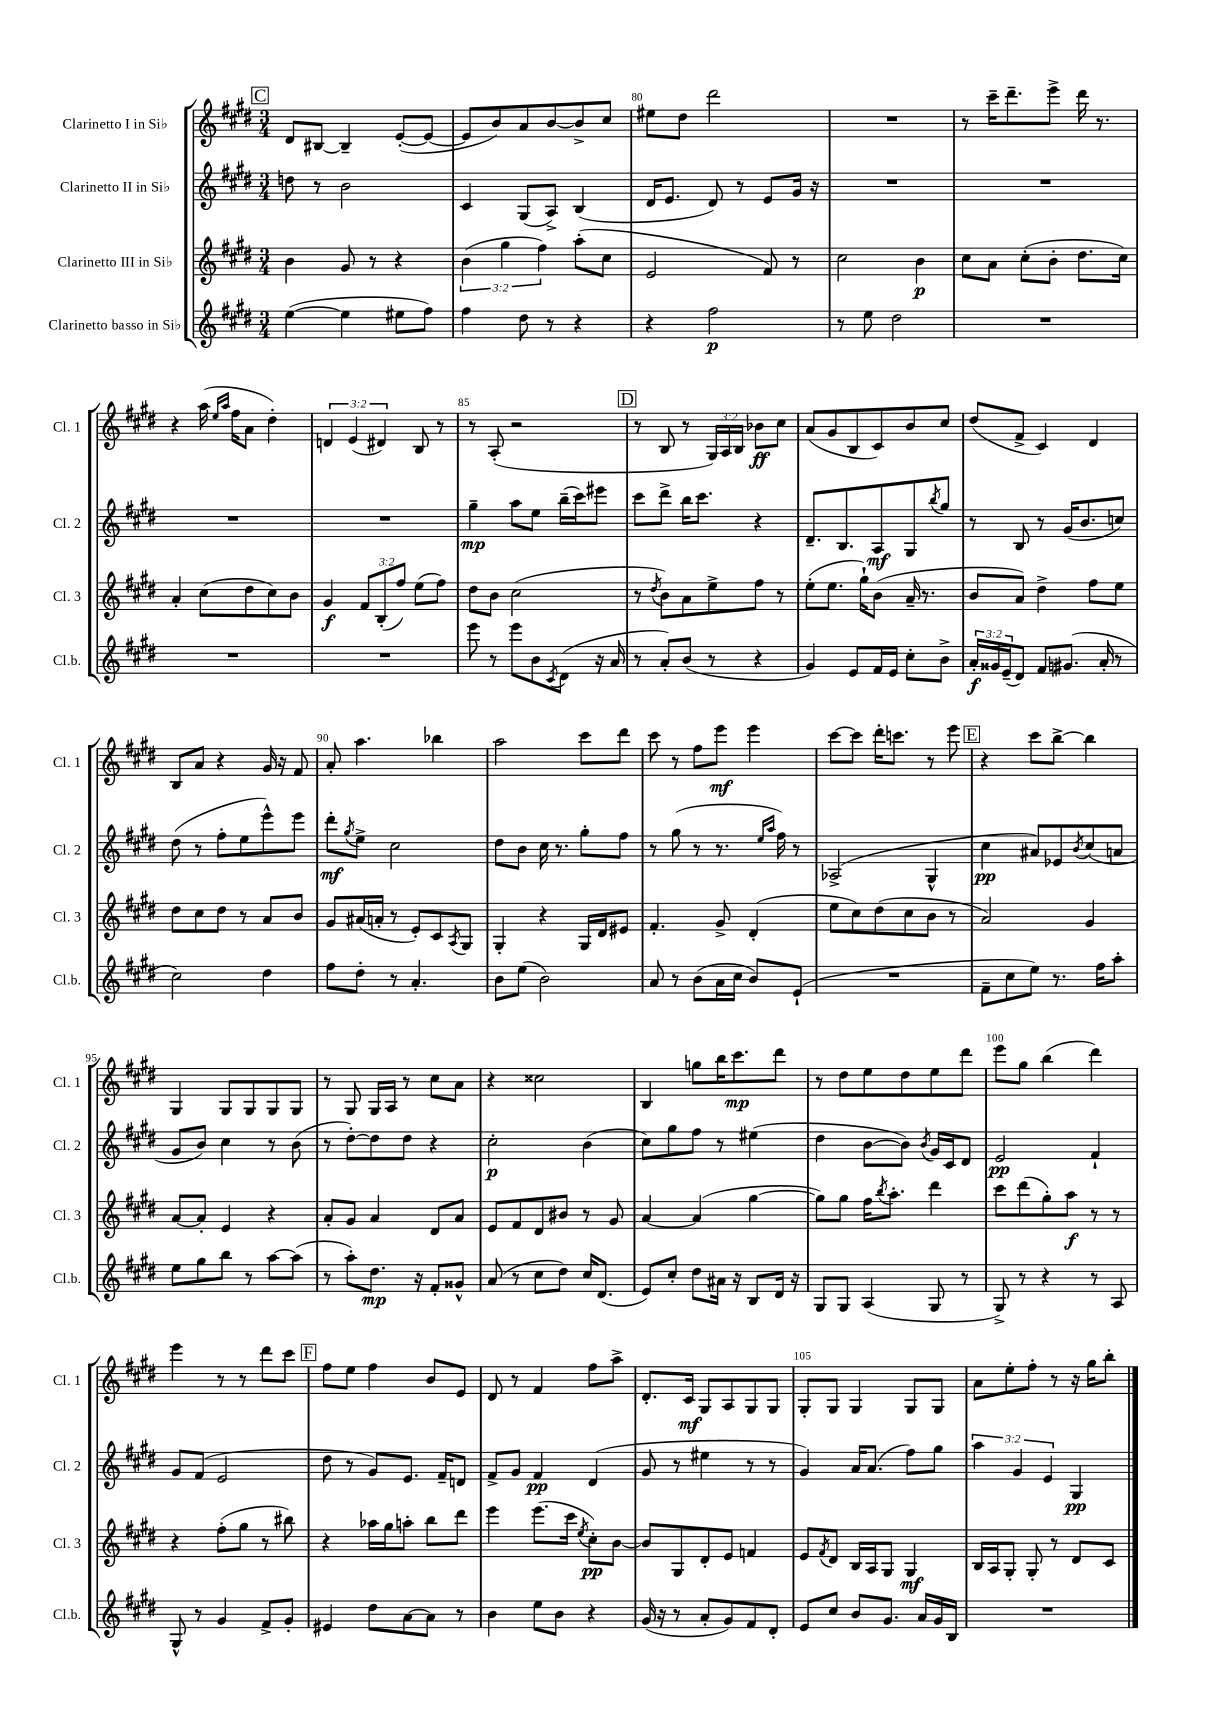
<<
\new StaffGroup <<
\new Staff = "s0" \with { instrumentName = "Clarinetto I in Sib" shortInstrumentName = "Cl. 1" } {
    \clef treble \key e \major \numericTimeSignature \time 3/4 \override Staff.TupletNumber.text = #tuplet-number::calc-fraction-text
    \mark \markup { \box "C" } dis'8 bis8~ bis4-- e'8~-.( e'8~ |
    e'8 b'8) a'8 b'8~ b'8-> cis''8 |
    eis''8 dis''8 dis'''2 |
    R2. |
    r8 cis'''16-- dis'''8.-- e'''8-> dis'''16 r8. |
    r4 a''16( \grace { e''16 a''16 } fis''16 a'8 dis''4-.) |
    \tuplet 3/2 { d'4 e'4( dis'4) } b8 r8 |
    r8 a8-.( r2 |
    \mark \markup { \box "D" } r8 b8 r8 \tuplet 3/2 { gis16) a16 b16 } bes'8\ff cis''8 |
    a'8( gis'8 b8 cis'8) b'8 cis''8 |
    dis''8( fis'8-> cis'4) dis'4 |
    b8 a'8 r4 gis'16 r16 fis'8 |
    a'8-. a''4. bes''4 |
    a''2 cis'''8 dis'''8 |
    cis'''8 r8 fis''8 e'''8\mf e'''4 |
    cis'''8~ cis'''8 dis'''16-. c'''8. r8 e'''8 |
    \mark \markup { \box "E" } r4 cis'''8 b''8~-> b''4 |
    gis4 gis8 gis8 gis8 gis8 |
    r8 gis8 gis16 a16 r8 cis''8 a'8 |
    r4 cisis''2 |
    b4 g''8 b''16 cis'''8.\mp dis'''8 |
    r8 dis''8 e''8 dis''8 e''8 dis'''8 |
    e'''8 gis''8 b''4( dis'''4) |
    e'''4 r8 r8 dis'''8 cis'''8 |
    \mark \markup { \box "F" } fis''8 e''8 fis''4 b'8 e'8 |
    dis'8 r8 fis'4 fis''8 a''8-> |
    dis'8.-. cis'16\mf gis8 a8 gis8 gis8 |
    gis8-. gis8 gis4 gis8 gis8 |
    a'8 e''8-. fis''8-. r8 r16 gis''16 b''8-. \bar "|." |
}
\new Staff = "s1" \with { instrumentName = "Clarinetto II in Sib" shortInstrumentName = "Cl. 2" } {
    \clef treble \key e \major \numericTimeSignature \time 3/4 \override Staff.TupletNumber.text = #tuplet-number::calc-fraction-text
    \mark \markup { \box "C" } d''8 r8 b'2 |
    cis'4 gis8( a8->) b4( |
    dis'16 e'8. dis'8) r8 e'8 gis'16 r16 |
    R2. |
    R2. |
    R2. |
    R2. |
    gis''4--\mp a''8 e''8 b''16--( cis'''16) eis'''8 |
    \mark \markup { \box "D" } cis'''8 dis'''8-> b''16 cis'''8. r4 |
    dis'8.-- b8. a8\mf gis8 \acciaccatura { b''8 } gis''8 |
    r8 b8 r8 gis'16( b'8. c''8) |
    dis''8( r8 fis''8-. e''8 e'''8-^) e'''8 |
    dis'''8-.\mf \acciaccatura { gis''8 } e''8-> cis''2 |
    dis''8 b'8 cis''16 r8. gis''8-. fis''8 |
    r8 gis''8( r8 r8. \grace { e''16 a''16 } fis''16) r8 |
    aes2->( gis4-^ |
    \mark \markup { \box "E" } cis''4\pp ais'8) ees'8 \acciaccatura { b'8 } cis''8( a'8 |
    gis'8 b'8) cis''4 r8 b'8( |
    r8 dis''8~-.) dis''8 dis''8 r4 |
    cis''2-.\p b'4( |
    cis''8) gis''8 fis''8 r8 eis''4( |
    dis''4 b'8~ b'8) \acciaccatura { b'8 } gis'16 cis'16 dis'8 |
    e'2\pp fis'4-! |
    gis'8 fis'8( e'2 |
    \mark \markup { \box "F" } dis''8 r8 gis'8) e'8. fis'16-- d'8 |
    fis'8-> gis'8 fis'4\pp dis'4( |
    gis'8 r8 eis''4 r8 r8 |
    gis'4) a'16 a'8.( fis''8) gis''8 |
    \tuplet 3/2 { a''4 gis'4 e'4 } gis4\pp \bar "|." |
}
\new Staff = "s2" \with { instrumentName = "Clarinetto III in Sib" shortInstrumentName = "Cl. 3" } {
    \clef treble \key e \major \numericTimeSignature \time 3/4 \override Staff.TupletNumber.text = #tuplet-number::calc-fraction-text
    \mark \markup { \box "C" } b'4 gis'8 r8 r4 |
    \tuplet 3/2 { b'4( gis''4 fis''4) } a''8-.( cis''8 |
    e'2 fis'8) r8 |
    cis''2 b'4\p |
    cis''8 a'8 cis''8-.( b'8-. dis''8. cis''16) |
    a'4-. cis''8( dis''8 cis''8) b'8 |
    gis'4\f \tuplet 3/2 { fis'8 b8-.( fis''8) } e''8( fis''8) |
    dis''8 b'8 cis''2( |
    \mark \markup { \box "D" } r8 \acciaccatura { dis''8 } b'8) a'8 e''8-> fis''8 r8 |
    e''8-.( e''8. gis''16-!) b'8( a'16-- r8. |
    b'8 a'8) dis''4-> fis''8 e''8 |
    dis''8 cis''8 dis''8 r8 a'8 b'8 |
    gis'8 ais'16( a'16-. r8 e'8-.) cis'8 \acciaccatura { a8 } gis8 |
    gis4-. r4 gis16 dis'16 eis'8 |
    fis'4.-. gis'8-> dis'4-.( |
    e''8 cis''8) dis''8( cis''8 b'8 r8 |
    \mark \markup { \box "E" } a'2) gis'4 |
    a'8~ a'8-. e'4 r4 |
    a'8-. gis'8 a'4 dis'8 a'8 |
    e'8 fis'8 dis'8 bis'8 r8 gis'8 |
    a'4~ a'4( gis''4~ |
    gis''8) gis''8 fis''16 \acciaccatura { b''8 } a''8.-. dis'''4 |
    cis'''8 dis'''8( gis''8-.) a''8\f r8 r8 |
    r4 fis''8-.( gis''8 r8 bis''8) |
    \mark \markup { \box "F" } r4 aes''16 gis''16 a''8-. b''8 dis'''8 |
    e'''4 e'''8.( cis'''16 \acciaccatura { e''8 } cis''8-.\pp) b'8~ |
    b'8 gis8 dis'8-. e'8 f'4 |
    e'8 \acciaccatura { fis'8 } dis'8 b16 a16 gis8 gis4\mf |
    b16 a16 gis8-. gis8-. r8 dis'8 cis'8 \bar "|." |
}
\new Staff = "s3" \with { instrumentName = "Clarinetto basso in Sib" shortInstrumentName = "Cl.b." } {
    \clef treble \key e \major \numericTimeSignature \time 3/4 \override Staff.TupletNumber.text = #tuplet-number::calc-fraction-text
    \mark \markup { \box "C" } e''4~( e''4 eis''8 fis''8) |
    fis''4 dis''8 r8 r4 |
    r4 fis''2\p |
    r8 e''8 dis''2 |
    R2. |
    R2. |
    R2. |
    e'''8 r8 e'''8 b'8 \acciaccatura { cis'8 } dis'8( r16 a'16 |
    \mark \markup { \box "D" } r8 a'8-.) b'8( r8 r4 |
    gis'4) e'8 fis'16 e'16 cis''8-. b'8-> |
    \tuplet 3/2 { a'16-.\f gisis'16 e'16--( } dis'8) fis'8 gis'8.( a'16-. r8 |
    cis''2) dis''4 |
    fis''8 dis''8-. r8 a'4.-. |
    b'8 e''8( b'2) |
    a'8 r8 b'8( a'16 cis''16 b'8) e'8-!( |
    R2. |
    \mark \markup { \box "E" } fis'8-- cis''8 e''8) r8. fis''16 a''8-. |
    e''8 gis''8 b''8 r8 a''8~ a''8( |
    r8 a''8-.) dis''8.\mp r16 fis'8-. gisis'8-^ |
    a'8( r8 cis''8 dis''8) cis''16 dis'8.( |
    e'8) cis''8-. dis''8 ais'16 r16 b8 dis'16 r16 |
    gis8 gis8 a4( gis8 r8 |
    gis8->) r8 r4 r8 a8 |
    gis8-^ r8 gis'4 fis'8-> gis'8-. |
    \mark \markup { \box "F" } eis'4 dis''8 a'8~ a'8 r8 |
    b'4 e''8 b'8 r4 |
    gis'16( r16 r8 a'8-. gis'8) fis'8 dis'8-. |
    e'8 cis''8 b'8 gis'8. a'16 gis'16 b16 |
    R2. \bar "|." |
}
>>
>>
\layout { \context { \Score currentBarNumber = #78 \override BarNumber.break-visibility = ##(#f #t #t) barNumberVisibility = #(every-nth-bar-number-visible 5) } }
